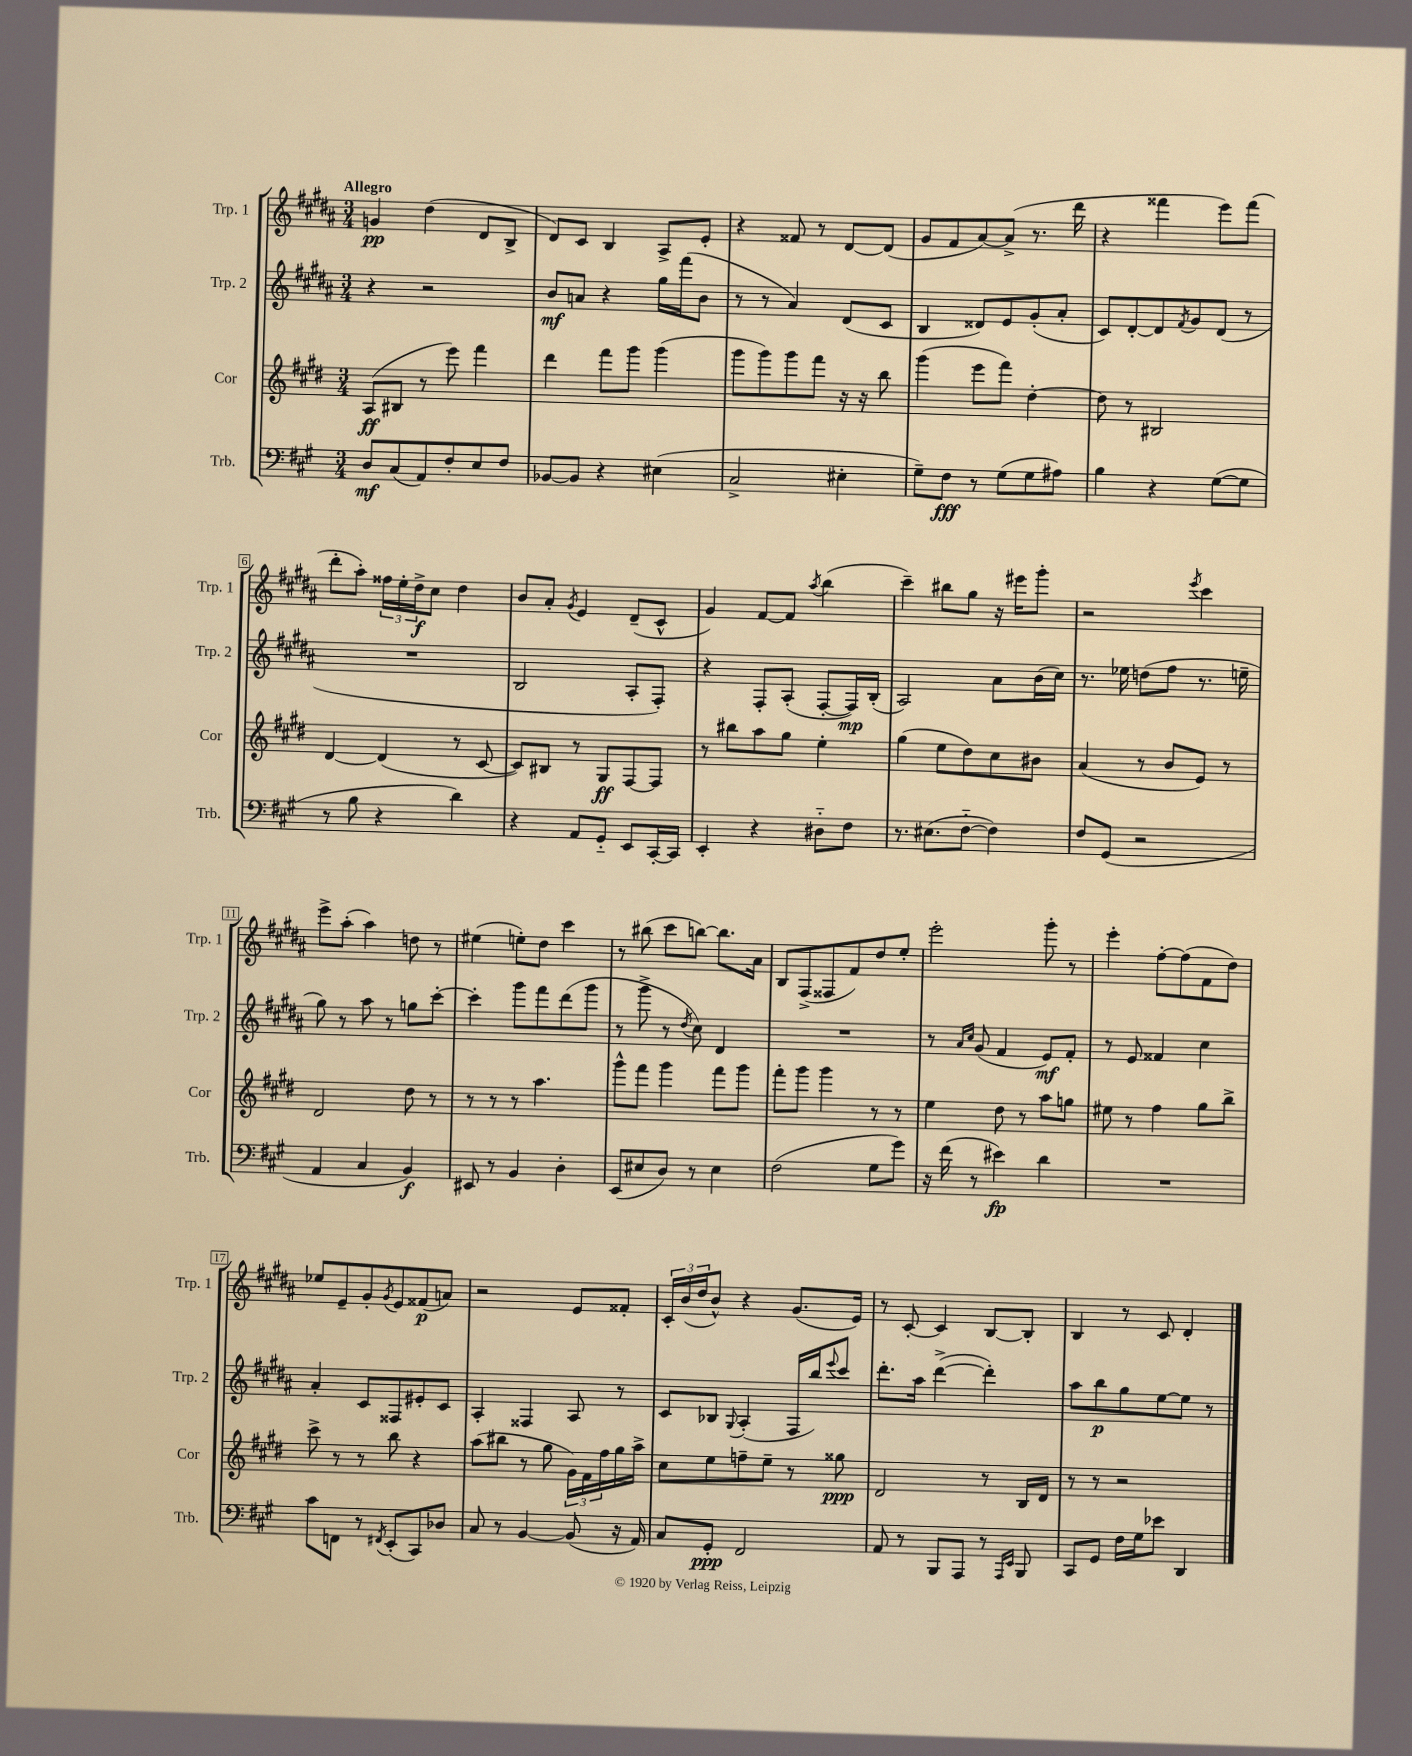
<<
\new StaffGroup <<
\new Staff = "s0" \with { instrumentName = "Trp. 1" shortInstrumentName = "Trp. 1" } {
    \clef treble \key b \major \numericTimeSignature \time 3/4 \tempo "Allegro"
    g'4\pp dis''4( dis'8 b8-> |
    dis'8) cis'8 b4 ais8-> e'8-. |
    r4 fisis'8 r8 dis'8~ dis'8( |
    gis'8 fis'8 ais'8~) ais'8->( r8. dis'''16 |
    r4 fisis'''4 e'''8) fisis'''8( |
    dis'''8-. ais''8-.) \tuplet 3/2 { fisis''16 e''16-. dis''16->\f } cis''8 dis''4 |
    b'8 ais'8-. \acciaccatura { gis'8 } e'4 dis'8--( cis'8-^ |
    gis'4) fis'8~ fis'8 \acciaccatura { ais''8 } b''4( |
    cis'''4--) bis''8 gis''8 r16 eis'''16 gis'''8-. |
    r2 \acciaccatura { e'''8 } cis'''4 |
    e'''8-> ais''8-.( ais''4) d''8 r8 |
    eis''4( e''8-.) dis''8 cis'''4 |
    r8 bis''8( cis'''8 b''8~) b''8. ais'16 |
    b8 fis8->( fisis8 fis'8) dis''8 e''8-. |
    e'''2-. gis'''8-. r8 |
    e'''4-. fis''8~-. fis''8( fis'8 dis''8) |
    ees''8 e'8-- gis'8-. \acciaccatura { gis'8 } e'8 fisis'8\p( a'8) |
    r2 e'8 fisis'8-. |
    \tuplet 3/2 { cis'16-. b'16( dis''16 } b'8-^) r4 gis'8.( e'16) |
    r8 cis'8~-. cis'4 b8~ b8-. |
    b4 r8 cis'8 dis'4-. \bar "|." |
}
\new Staff = "s1" \with { instrumentName = "Trp. 2" shortInstrumentName = "Trp. 2" } {
    \clef treble \key b \major \numericTimeSignature \time 3/4
    r4 r2 |
    b'8\mf a'8 r4 gis''16 fis'''16( b'8 |
    r8 r8 ais'4) dis'8( cis'8 |
    b4 disis'8) e'8 gis'8-.( ais'8-. |
    cis'8) dis'8~-. dis'8 \acciaccatura { fis'8 } gis'8 dis'8( r8 |
    R2. |
    b2 ais8-. fis8-.) |
    r4 fis8-. ais8-.( fis8~-. fis16\mp) b16-.( |
    ais2) ais'8 b'16( cis''16) |
    r8. ees''16 d''8( fis''8 r8. e''16-- |
    gis''8) r8 ais''8 r8 g''8 cis'''8~-. |
    cis'''4-. gis'''8 fis'''8 dis'''8( gis'''8 |
    r8 gis'''8-> r8 \acciaccatura { dis''8 } cis''8) dis'4 |
    R2. |
    r8 \grace { ais'16 cis''16 } gis'8( fis'4 e'8\mf) fis'8-. |
    r8 e'8 fisis'4 cis''4 |
    ais'4-. cis'8 fisis8 eis'8-. cis'8 |
    ais4-. fisis4 ais8 r8 |
    cis'8 bes8 \appoggiatura { gis8 } ais4-.( fis16 b''16) \appoggiatura { e'''8 } cis'''8 |
    dis'''8.-. ais''16 dis'''4~->( dis'''4-.) |
    ais''8 b''8\p gis''8 e''8~ e''8 r8 \bar "|." |
}
\new Staff = "s2" \with { instrumentName = "Cor" shortInstrumentName = "Cor" } {
    \clef treble \key e \major \numericTimeSignature \time 3/4
    a8\ff( bis8 r8 e'''8) fis'''4 |
    dis'''4 fis'''8 gis'''8 gis'''4( |
    gis'''8 gis'''8) gis'''8 fis'''8 r16 r16 b''8 |
    gis'''4( e'''8 fis'''8) dis''4~-. |
    dis''8 r8 bis2 |
    dis'4~ dis'4( r8 cis'8~ |
    cis'8) bis8 r8 gis8\ff fis8~ fis8 |
    r8 bis''8 a''8 gis''8 e''4-. |
    gis''4( e''8 dis''8) cis''8 bis'8 |
    a'4( r8 b'8 e'8) r8 |
    dis'2 dis''8 r8 |
    r8 r8 r8 a''4. |
    gis'''8-^ fis'''8 gis'''4 fis'''8 gis'''8 |
    fis'''8-. gis'''8 gis'''4 r8 r8 |
    e''4 dis''8 r8 a''8 g''8 |
    eis''8 r8 fis''4 gis''8 b''8-> |
    cis'''8-> r8 r8 b''8 r4 |
    a''8( bis''8 r8 gis''8 \tuplet 3/2 { gis'16) fis'16 fis''16 } gis''16 a''16-> |
    cis''8 e''8 f''8-- e''8-- r8 gisis''8\ppp |
    dis'2 r8 b16 dis'16 |
    r8 r8 r2 \bar "|." |
}
\new Staff = "s3" \with { instrumentName = "Trb." shortInstrumentName = "Trb." } {
    \clef bass \key a \major \numericTimeSignature \time 3/4
    d8\mf cis8( a,8) fis8-. e8 fis8 |
    bes,8~ bes,8 r4 eis4( |
    cis2-> eis4-. |
    gis8--) fis8\fff r8 gis8( gis8 ais8) |
    b4 r4 gis8~( gis8 |
    r8 b8 r4 d'4) |
    r4 a,8 gis,8-_ e,8 cis,16~-. cis,16 |
    e,4-. r4 dis8-_ fis8 |
    r8. eis8.( fis8~-_ fis4) |
    fis8 gis,8( r2 |
    a,4 cis4 b,4\f) |
    eis,8 r8 b,4 d4-. |
    e,8( eis8 d8) r8 eis4 |
    fis2( gis8 gis'8) |
    r16 fis'16( r8 eis'4\fp) d'4 |
    R2. |
    cis'8 f,8 r8 \acciaccatura { fis,8 } e,8-.( cis,8) des8 |
    cis8 r8 b,4~ b,8( r16 a,16) |
    cis8 gis,8-.\ppp fis,2 |
    a,8 r8 b,,8 a,,8 r8 \grace { a,,16 e,16 } b,,8 |
    cis,8 gis,8 fis16 gis16 ees'8 d,4 \bar "|." |
}
>>
>>
\layout { \context { \Score \override BarNumber.stencil = #(make-stencil-boxer 0.1 0.3 ly:text-interface::print) } }
